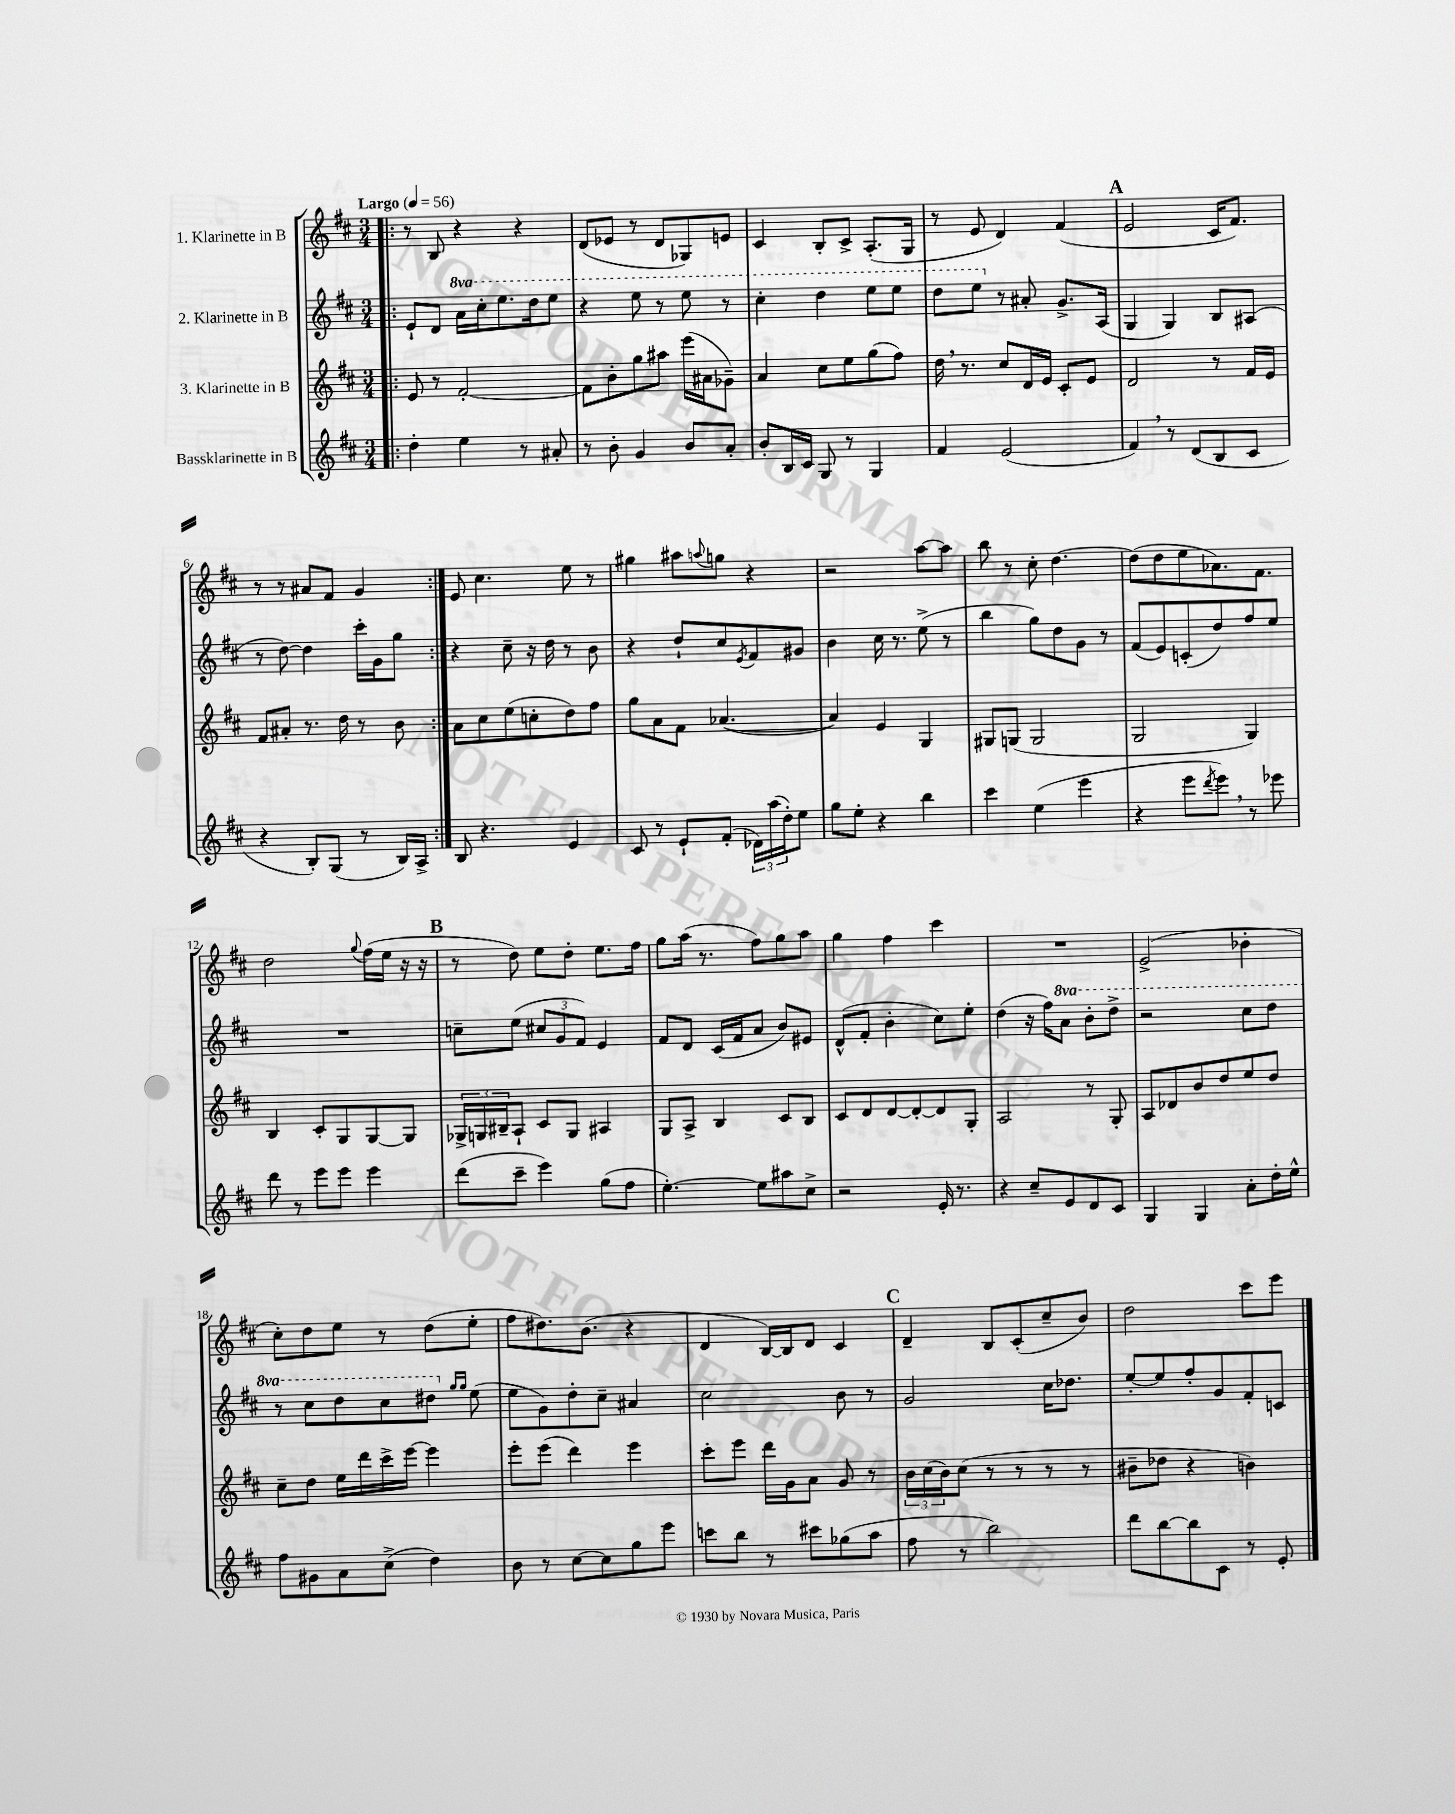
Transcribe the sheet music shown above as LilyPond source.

<<
\new StaffGroup <<
\new Staff = "s0" \with { instrumentName = "1. Klarinette in B" } {
    \clef treble \key d \major \numericTimeSignature \time 3/4 \tempo "Largo" 4 = 56
    \repeat volta 2 { \bar ".|:" r8 b8 r4 r4 |
    d'8( ees'8 r8 d'8 ges8) e'8 |
    cis'4 b8-. cis'8-> a8.-.( g16 |
    r8 e'8 d'4) fis'4( |
    \mark \markup { \bold "A" } e'2 cis'16 fis'8.) |
    r8 r8 ais'8 fis'8 g'4 | }
    e'8 cis''4. e''8 r8 |
    gis''4 ais''8 \appoggiatura { a''8 } g''8 r4 |
    r2 a''8~ a''8 |
    b''8 r8 cis''8-. d''4.~ |
    d''8( d''8 e''8 aes'8.) fis'8. |
    d''2 \appoggiatura { g''8 } fis''16( e''16 r16 r16 |
    \mark \markup { \bold "B" } r8 d''8) e''8 d''8-. e''8. fis''16 |
    g''8 a''16( r8. fis''8) g''8 a''8 |
    g''4 fis''4 cis'''4 |
    R2. |
    e'2->( bes'4-. |
    cis''8-.) d''8 e''8 r8 d''8( e''8-. |
    fis''8 dis''8.) b'8.( r4 |
    d'4 b16~) b16 d'8 cis'4 |
    \mark \markup { \bold "C" } d'4-- b8 cis'8-.( cis''8-- b'8) |
    d''2 cis'''8 e'''8 \bar "|." |
}
\new Staff = "s1" \with { instrumentName = "2. Klarinette in B" } {
    \clef treble \key d \major \numericTimeSignature \time 3/4 \set Staff.ottavationMarkups = #ottavation-simple-ordinals
    \repeat volta 2 { \bar ".|:" e'8-! d'8 \ottava #1 a''16 cis'''16-. e'''8. d'''16 e'''8 |
    r4 e'''8 r8 e'''8 r8 |
    cis'''4-. d'''4 e'''8 e'''8 |
    d'''8 e'''8 \ottava #0 r8 ais'8-. g'8.-> a16( |
    \mark \markup { \bold "A" } g4 g4) b8 ais8( |
    r8 d''8~) d''4 cis'''16-. g'16 g''8 | }
    r4 cis''8-- r16 d''16 r8 b'8 |
    r4 d''8-! cis''8 \acciaccatura { e'8 } fis'8 gis'8 |
    b'4 cis''16 r8. e''8->( r8 |
    b''4 g''8) d''8 g'8 r8 |
    fis'8( e'8) c'8-.( d''8) fis''8 e''8 |
    R2. |
    \mark \markup { \bold "B" } c''8-- e''8( \tuplet 3/2 { cis''8 g'8 fis'8) } e'4 |
    fis'8 d'8 cis'16( fis'16 a'8 b'8) eis'8 |
    d'8-^( fis'8-. b'4-. cis''8) e''8-. |
    d''4( r16 fis''16) \ottava #1 a''8 b''8-. d'''8-> |
    r2 cis'''8 d'''8 |
    r8 cis'''8 d'''8 cis'''8 dis'''8 \ottava #0 \grace { g''16 g''16 } e''8( |
    e''8 g'8) d''8-. cis''8-- ais'4 |
    cis''2 b'8 r8 |
    \mark \markup { \bold "C" } g'2 cis''16 des''8. |
    e''8~-. e''8 fis''8-. g'8 fis'8-. c'8 \bar "|." |
}
\new Staff = "s2" \with { instrumentName = "3. Klarinette in B" } {
    \clef treble \key d \major \numericTimeSignature \time 3/4
    \repeat volta 2 { \bar ".|:" e'8 r8 fis'2~-. |
    fis'8 b'8-. g''8 ais''8 e'''16( ais'16 ges'8--) |
    a'4 cis''8 e''8 g''8( fis''8) |
    d''16 \breathe r8. cis''8 d'16 e'16 cis'8-. e'8 |
    \mark \markup { \bold "A" } d'2 r8 fis'16 e'16 |
    fis'8 ais'8-. r8. d''16 r8 b'8 | }
    a'8 cis''8 e''8( c''8-. d''8) fis''8 |
    g''8 a'8 fis'8 aes'4.~( |
    aes'4) e'4 g4 |
    gis8 g8( g2 |
    g2 g4) |
    b4 cis'8-. g8 g8~ g8 |
    \mark \markup { \bold "B" } \tuplet 3/2 { ges16-> g16 bis16-- } a8-! cis'8 g8 ais4 |
    g8 a8-> b4 cis'8 b8 |
    cis'8 d'8 d'8~ d'8~-. d'8 g8-. |
    a2 r8 g8-. |
    a8 des'8 b'8 d''8 e''8 d''8 |
    cis''8-- d''8 e''16 d'''16 cis'''16-> e'''16~ e'''4 |
    e'''8-. e'''8( d'''4) e'''4 |
    cis'''8-. e'''8 d'''16 g'16 a'8 g'8 r8 |
    \mark \markup { \bold "C" } \tuplet 3/2 { b'16 cis''16( b'16) } cis''8( r8 r8 r8 r8 |
    bis'8-- des''8 r4 b'4) \bar "|." |
}
\new Staff = "s3" \with { instrumentName = "Bassklarinette in B" } {
    \clef treble \key d \major \numericTimeSignature \time 3/4
    \repeat volta 2 { \bar ".|:" d''4-. e''4 r8 ais'8-. |
    r8 b'8-. g'4 b'8 a'8-. |
    b'8-. b16 cis'16 g8 r8 g4 |
    fis'4 e'2( |
    \mark \markup { \bold "A" } fis'4) \breathe r8 d'8( b8 cis'8 |
    r4 b8-.) g8( r8 b16) a16-> | }
    b8 r4. e'4 |
    cis'8 r8 e'8-! fis'8-.( \tuplet 3/2 { des'16) a''16( d''16-.) } e''8 |
    g''8 e''8-. r4 b''4 |
    cis'''4 e''4( e'''4 |
    r4 e'''8 \acciaccatura { d'''8 } e'''8) \breathe r8 ees'''8 |
    d'''8 r8 e'''8 e'''8 e'''4 |
    \mark \markup { \bold "B" } d'''8( cis'''8-- e'''4) g''8( fis''8 |
    e''4.~-.) e''8 ais''8 cis''8-> |
    r2 e'16-. r8. |
    r4 cis''8-- e'8 d'8 cis'8 |
    g4 g4 a'8-. d''16-. e''16-^ |
    fis''8 gis'8 a'8 cis''8->( d''4) |
    b'8 r8 cis''8~ cis''8 g''8 e'''8 |
    c'''8 b''8 r8 cis'''8 ges''8( a''8 |
    \mark \markup { \bold "C" } fis''8 r8 b''2) |
    d'''8 b''8~ b''8 cis'8 r8 e'8-. \bar "|." |
}
>>
>>
